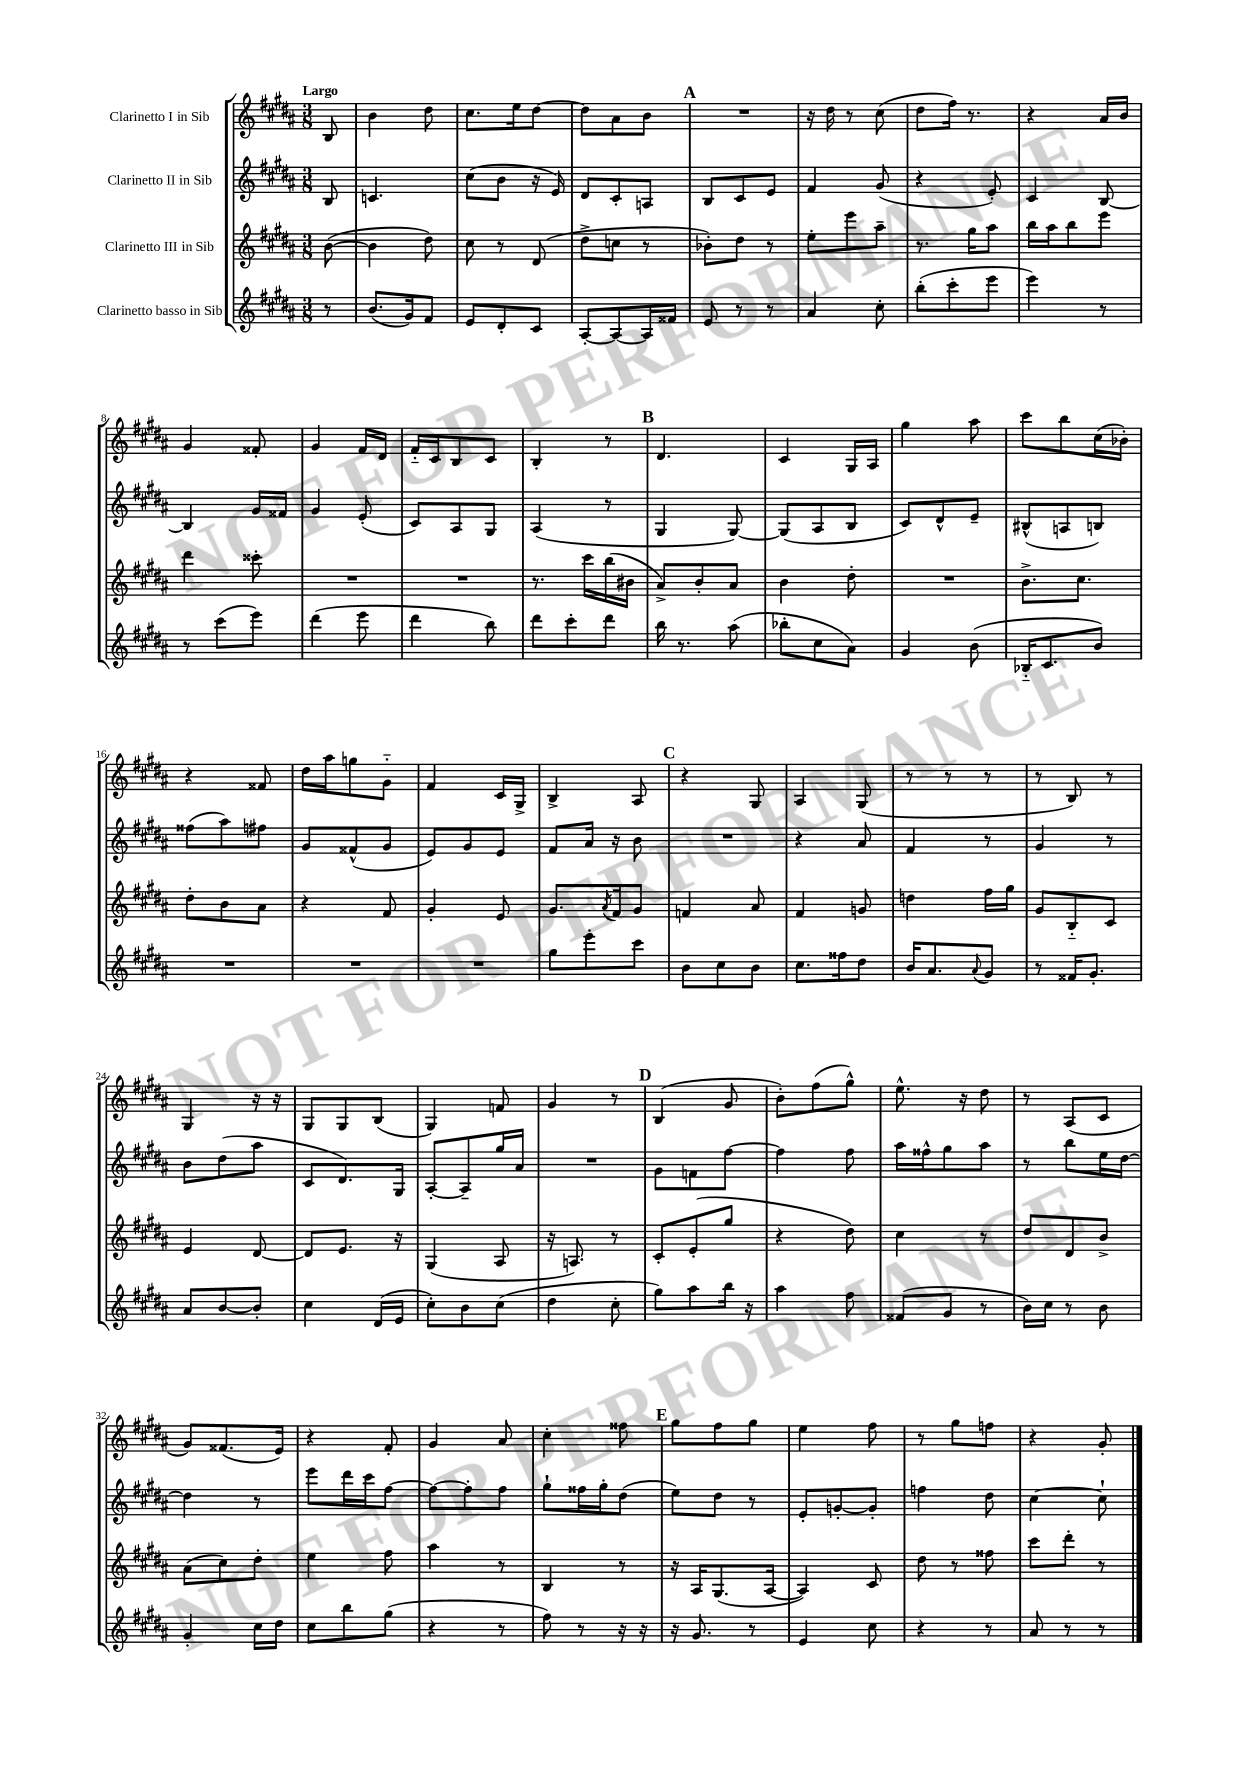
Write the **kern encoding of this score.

**kern	**kern	**kern	**kern
*staff4	*staff3	*staff2	*staff1
*clefG2	*clefG2	*clefG2	*clefG2
*k[f#c#g#d#a#]	*k[f#c#g#d#a#]	*k[f#c#g#d#a#]	*k[f#c#g#d#a#]
*M3/8	*M3/8	*M3/8	*M3/8
8r	([8b	8B	8B
=	=	=	=
(8.b	4b]	4.c	4b
16g#)	.	.	.
8f#	8dd#)	.	8dd#
=	=	=	=
8e	8cc#	(8cc#	8.cc#
8d#'	8r	8b	.
.	.	.	16ee
8c#	(8d#	16r	[8dd#
.	.	16e)	.
=	=	=	=
[8A#'	8dd#^	8d#	8dd#]
8A#_	8cc	8c#'	8a#
16A#]	8r	8A	8b
16f##	.	.	.
=	=	=	=
8e	8b-')	8B	4.r
8r	8dd#	8c#	.
8r	8r	8e	.
=	=	=	=
4a#	8ee'	4f#	16r
.	.	.	16dd#
.	8eee	.	8r
8cc#'	8aa#~	(8g#	(8cc#
=	=	=	=
(8bb'	8.r	4r	8dd#
8ccc#'	.	.	16ff#)
.	16gg#	.	8.r
8eee	8aa#	8e')	.
=	=	=	=
4eee)	16bb	4c#	4r
.	16aa#	.	.
.	8bb	.	.
8r	8eee	[8B	16a#
.	.	.	16b
=	=	=	=
8r	4ddd#	4B]	4g#
(8ccc#	.	.	.
8eee)	8ccc##'	16g#	8f##'
.	.	16f##	.
=	=	=	=
(4ddd#	4.r	4g#	4g#
8eee	.	(8e'	16f#
.	.	.	16d#
=	=	=	=
4ddd#	4.r	8c#)	16f#'~
.	.	.	16c#
.	.	8A#	8B
8bb)	.	8G#	8c#
=	=	=	=
8ddd#	8.r	(4A#	4B'
8ccc#'	.	.	.
.	16ccc#	.	.
8ddd#	(16bb	8r	8r
.	16b#	.	.
=	=	=	=
16bb	8a#^)	4G#	4.d#
8.r	.	.	.
.	8b'	.	.
(8aa#	8a#	[8G#)	.
=	=	=	=
8bb-'	4b	(8G#]	4c#
8cc#	.	8A#	.
8a#)	8dd#'	8B	16G#
.	.	.	16A#
=	=	=	=
4g#	4.r	8c#)	4gg#
.	.	8d#^^	.
(8b	.	8e~	8aa#
=	=	=	=
16B-'~	8.b^	(8B#^^	8ccc#
8.c#	.	.	.
.	.	8A	8bb
.	8.cc#	.	.
8b)	.	8B)	(16cc#
.	.	.	16b-')
=	=	=	=
4.r	8dd#'	(8ff##	4r
.	8b	8aa#)	.
.	8a#	8ff#	8f##
=	=	=	=
4.r	4r	8g#	16dd#
.	.	.	16aa#
.	.	(8f##^^	8gg
.	8f#	8g#	8g#'~
=	=	=	=
4.r	4g#'	8e)	4f#
.	.	8g#	.
.	8e	8e	16c#
.	.	.	16G#^
=	=	=	=
8gg#	8.g#	8f#	4B^
8eee'	.	16a#	.
.	8qa#	.	.
.	16f#	16r	.
8ccc#	8g#	8b	8A#
=	=	=	=
8b	4f	4.r	4r
8cc#	.	.	.
8b	8a#	.	8G#
=	=	=	=
8.cc#	4f#	4r	4A#
16ff##	.	.	.
8dd#	8g	8a#	(8G#
=	=	=	=
16b	4dd	4f#	8r
8.a#	.	.	.
.	.	.	8r
8qqa#	.	.	.
8g#	16ff#	8r	8r
.	16gg#	.	.
=	=	=	=
8r	8g#	4g#	8r
16f##	8B'~	.	8B)
8.g#'	.	.	.
.	8c#	8r	8r
=	=	=	=
8a#	4e	8b	4G#
[8b	.	(8dd#	.
8b']	[8d#	8aa#	16r
.	.	.	16r
=	=	=	=
4cc#	8d#]	8c#	8G#
.	8.e	8.d#)	8G#
(16d#	.	.	(8B
16e	16r	16G#	.
=	=	=	=
8cc#')	(4G#	[8A#'	4G#)
8b	.	8A#~]	.
(8cc#	8A#	16gg#	8f
.	.	16a#	.
=	=	=	=
4dd#	16r	4.r	4g#
.	8.A)	.	.
8cc#'	8r	.	8r
=	=	=	=
8gg#)	8c#'	8g#	(4B
8aa#	(8e'	8f	.
16bb	8gg#	[8ff#	8g#
16r	.	.	.
=	=	=	=
4aa#	4r	4ff#]	8b')
.	.	.	(8ff#
8ff#	8dd#)	8ff#	8gg#^^)
=	=	=	=
(8f##	4cc#	16aa#	8.ee^^
.	.	16ff##^^	.
8g#	.	8gg#	.
.	.	.	16r
8r	8r	8aa#	8dd#
=	=	=	=
16b)	8dd#	8r	8r
16cc#	.	.	.
8r	8d#	8bb	(8A#
8b	8b^	16ee	8c#
.	.	[16dd#	.
=	=	=	=
4g#'	(8a#	4dd#]	8g#)
.	8cc#)	.	(8.f##
16cc#	8dd#'	8r	.
16dd#	.	.	16e)
=	=	=	=
8cc#	4ee	8eee	4r
8bb	.	16ddd#	.
.	.	16ccc#	.
(8gg#	8ff#	[8ff#	8f#'
=	=	=	=
4r	4aa#	8ff#_	4g#
.	.	8ff#']	.
8r	8r	8ff#	8a#
=	=	=	=
8ff#)	4B	8gg#`	4cc#'
8r	.	16ff##	.
.	.	16gg#'	.
16r	8r	(8dd#	8ff##
16r	.	.	.
=	=	=	=
16r	16r	8ee)	8gg#
8.g#	16A#	.	.
.	(8.G#	8dd#	8ff#
8r	.	8r	8gg#
.	[16A#	.	.
=	=	=	=
4e	4A#])	8e'	4ee
.	.	[8g'	.
8cc#	8c#	8g']	8ff#
=	=	=	=
4r	8dd#	4ff	8r
.	8r	.	8gg#
8r	8ff##	8dd#	8ff
=	=	=	=
8a#	8ccc#	[4cc#	4r
8r	8ddd#'	.	.
8r	8r	8cc#`]	8g#'
==	==	==	==
*-	*-	*-	*-
